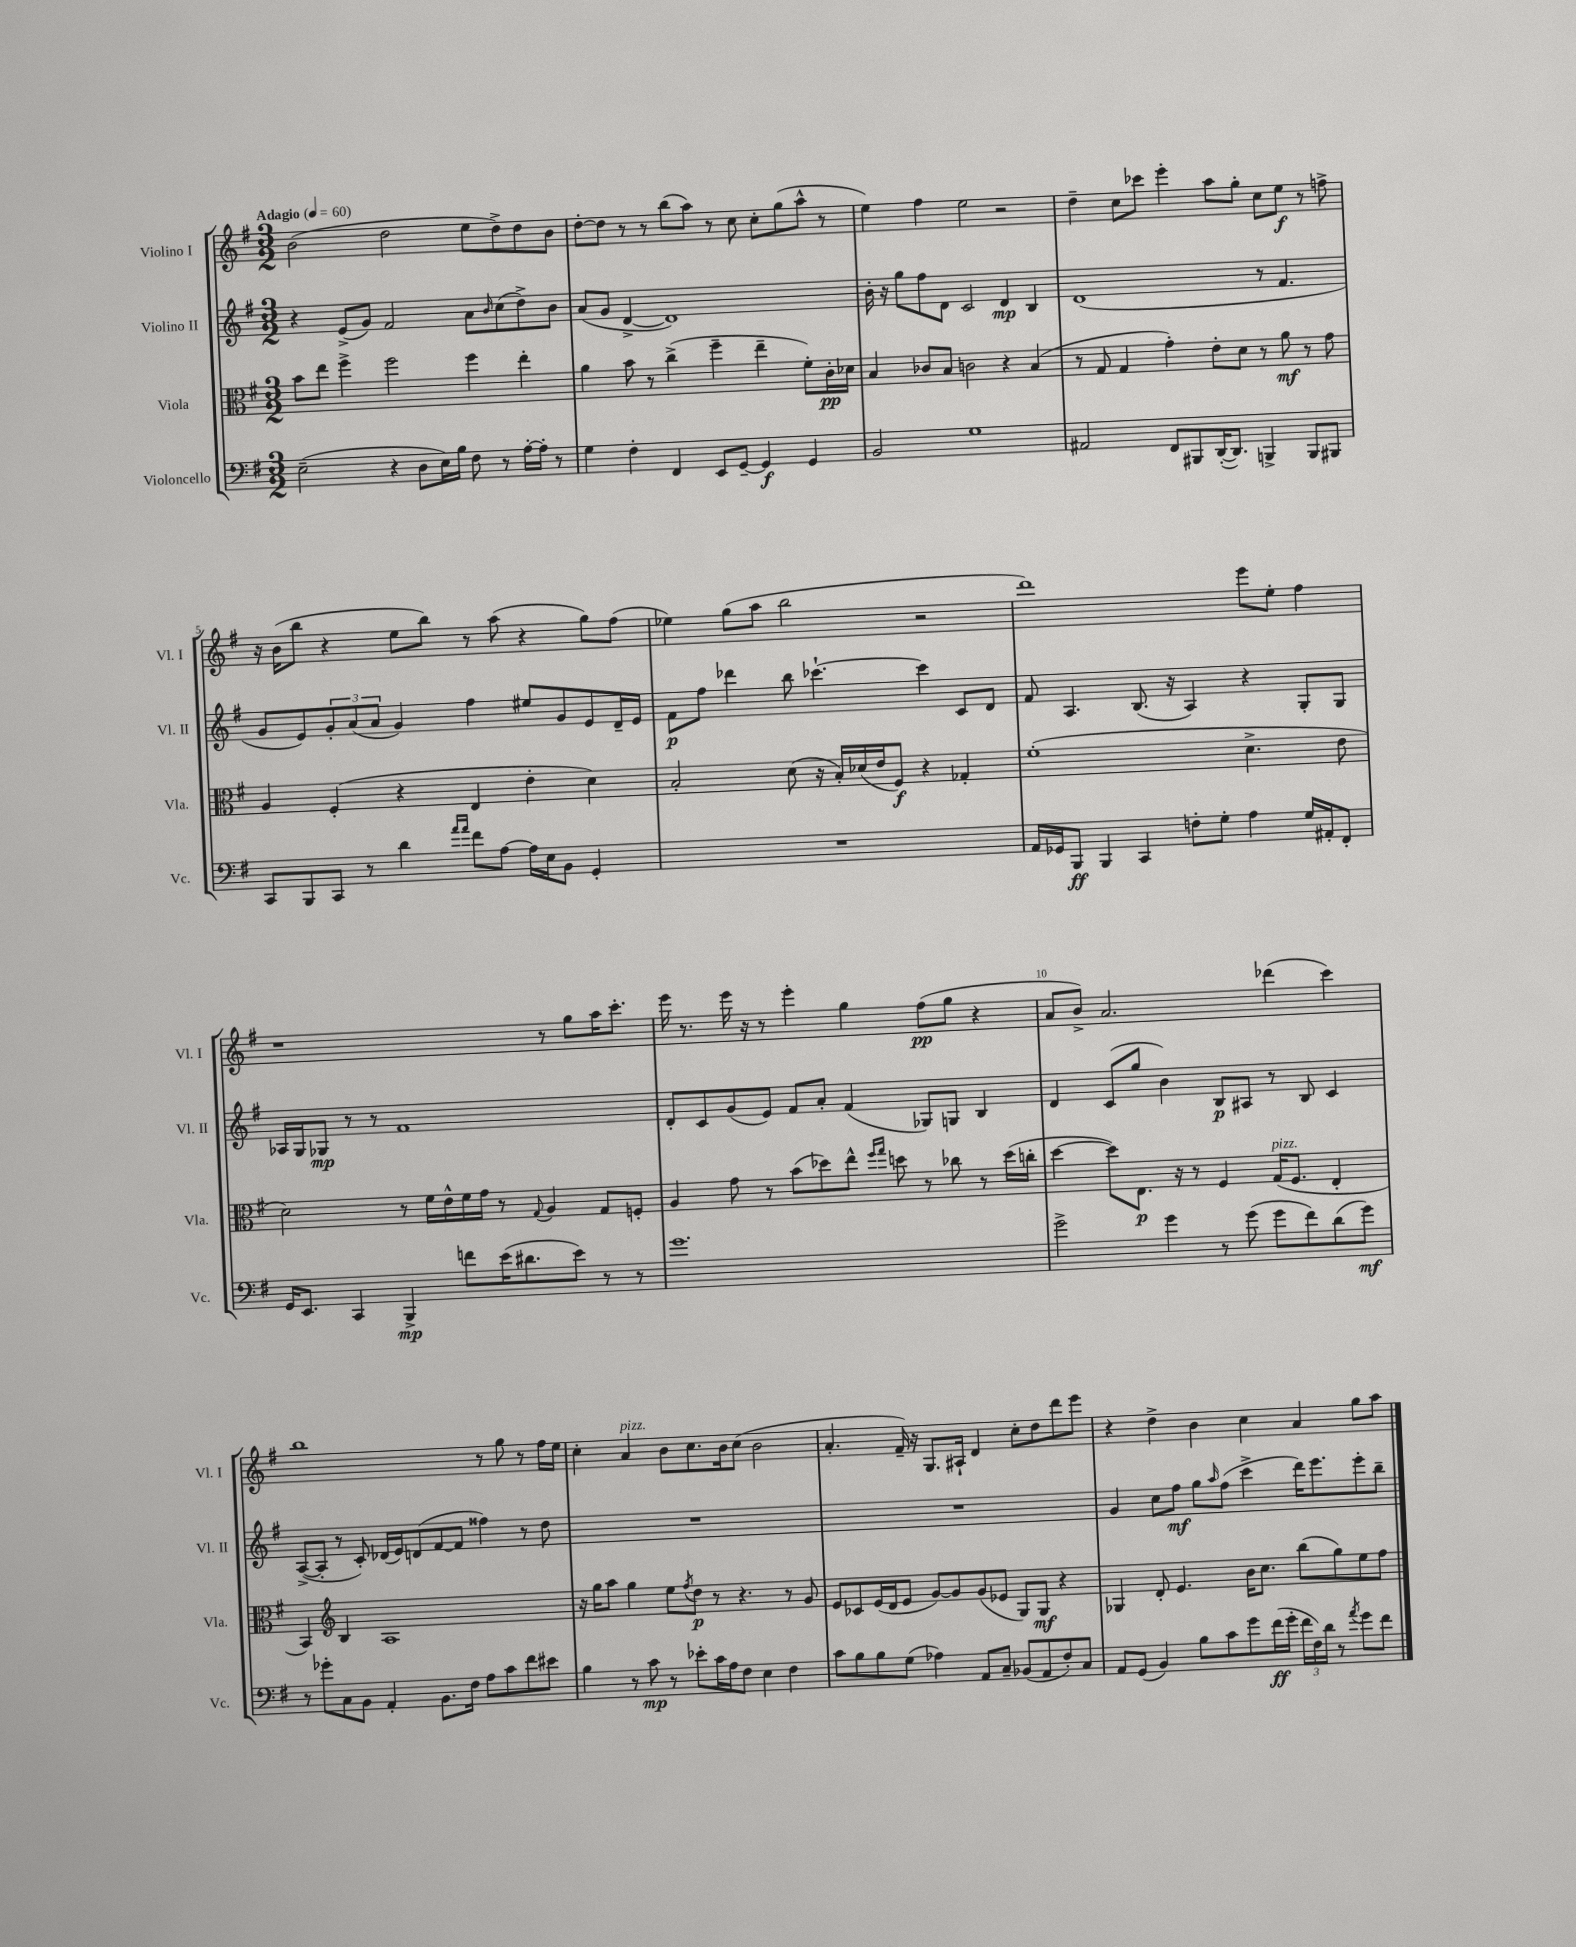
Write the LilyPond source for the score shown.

<<
\new StaffGroup <<
\new Staff = "s0" \with { instrumentName = "Violino I" shortInstrumentName = "Vl. I" } {
    \clef treble \key g \major \numericTimeSignature \time 3/2 \tempo "Adagio" 4 = 60
    b'2( d''2 e''8 d''8->) d''8 b'8 |
    d''8~-. d''8 r8 r8 b''8( a''8) r8 c''8 c''8-. g''8( a''8-^ r8 |
    e''4) fis''4 e''2 r2 |
    d''4-- c''8 ces'''8 e'''4-. a''8 g''8-. c''8 e''8\f r8 f''8-> |
    r16 b'16( b''8 r4 e''8 b''8) r8 a''8( r4 g''8) fis''8( |
    ees''4) g''8( a''8 b''2 r2 |
    d'''1) e'''8 e''8-. fis''4 |
    r1 r8 g''8 a''16 c'''8.-. |
    e'''16 r8. e'''16 r16 r8 e'''4-. g''4 fis''8\pp( g''8 r4 |
    a'8 b'8->) a'2. des'''4( c'''4) |
    b''1 r8 g''8 r8 fis''16 e''16 |
    c''4-. a'4^\markup { \italic "pizz." } b'8 c''8. b'16 c''8( b'2 |
    a'4.-. fis'16--) r16 g8. ais16-! d'4 c''8-. d''8 d'''8 e'''8 |
    r4 d''4-> b'4 c''4 a'4 g''8 a''8 \bar "|." |
}
\new Staff = "s1" \with { instrumentName = "Violino II" shortInstrumentName = "Vl. II" } {
    \clef treble \key g \major \numericTimeSignature \time 3/2
    r4 e'8->( g'8) fis'2 a'8 \grace { b'16 } c''8( d''8->) b'8 |
    a'8( g'8 d'4~-> d'1) |
    b'16-. r16 g''8 fis''8 d'8 c'2 d'4\mp b4 |
    d'1( r8 fis'4. |
    g'8 e'8) \tuplet 3/2 { g'8-. a'8( a'8 } g'4) fis''4 eis''8 g'8 e'8 d'16-- e'16 |
    fis'8\p fis''8 des'''4 b''8 ces'''4.~-! ces'''4 c'8 d'8 |
    fis'8 a4. b8.( r16 a4) r4 g8-. g8 |
    aes16 g16 ges8\mp r8 r8 fis'1 |
    d'8-. c'8 g'8( e'8) fis'8 a'8-. fis'4( ges8) g8 b4 |
    d'4 c'8( g''8 b'4) b8\p ais8 r8 b8 c'4 |
    a8~->( a8-. r8 c'8-.) des'16( e'16) d'8( fis'8~ fis'8 fisis''4) r8 d''8 |
    R1. |
    R1. |
    g'4 c''8 fis''8\mf g''8 \grace { a''16 } fis''8( c'''4-> d'''16) e'''8. e'''8-. b''8-- \bar "|." |
}
\new Staff = "s2" \with { instrumentName = "Viola" shortInstrumentName = "Vla." } {
    \clef alto \key g \major \numericTimeSignature \time 3/2
    b'8 e''8 fis''4-> fis''2 fis''4 e''4-. |
    a'4 b'8 r8 c''4->( fis''4-- e''4-- fis'8-.) c'16-.\pp des'16 |
    b4 ces'8 b8 c'2 r4 b4( |
    r8 g8 g4 g'4-.) e'8-. d'8 r8 a'8\mf r8 g'8 |
    a4 fis4-.( r4 e4 e'4-. d'4) |
    b2-. d'8( r16 b16-.) des'16( e'16 fis8\f) r4 ges4-. |
    fis'1-.( d'4.-> e'8 |
    d'2) r8 fis'16 e'16-^ fis'16 g'16 r8 \appoggiatura { g8 } a4 g8 f8-. |
    a4 g'8 r8 b'8( des''8) e''8-^ \grace { fis''16 g''16 } d''8 r8 ces''8 r8 d''16( c''16-. |
    d''4~ d''8) e8.\p r16 r8 fis4 g16^\markup { \italic "pizz." }( fis8. e4-. |
    b,4) \clef treble b4 a1 |
    r16 g''16 a''8 g''4 e''8 \acciaccatura { fis''8 } d''8\p r8 r4. r8 g'8 |
    e'8 ces'8 e'16( d'16 e'8 g'8~) g'8 g'8( ees'8 g8) g8\mf r4 |
    ges4 d'8-. e'4. b'16 c''8. b''8( g''8) e''8 fis''8 \bar "|." |
}
\new Staff = "s3" \with { instrumentName = "Violoncello" shortInstrumentName = "Vc." } {
    \clef bass \key g \major \numericTimeSignature \time 3/2
    e2--( r4 d8 e16) b16 fis8 r8 a16~-. a16-. r8 |
    g4 fis4-. fis,4 e,8 g,8~-- g,4\f g,4 |
    b,2 g1 |
    ais,2 fis,8 bis,,8 d,16~-.( d,8.) b,,4-> b,,8 bis,,8 |
    c,8 b,,8 c,8 r8 d'4 \grace { a'16 a'16 } fis'8 a8~ a16 e16 b,8 g,4-. |
    R1. |
    a,16 ges,16 b,,8\ff b,,4 c,4 f8-. g8-. a4 g16 ais,16-. fis,8-. |
    g,16 e,8. c,4 b,,4->\mp f'8 e'16( dis'8. e'8) r8 r8 |
    g'1. |
    g'2-> g'4 r8 g'8( g'8 fis'8) d'8( g'8\mf) |
    r8 ges'8-. c8 b,8 a,4-. b,8. fis16 a8 c'8 fis'8 eis'8 |
    b4 r8 c'8\mp r8 ees'8-. c'16 a16 fis8 e4 fis4 |
    c'8 b8 b8 g8( aes4) a,8 c8-- bes,8( a,8 fis8-.) c8 |
    a,8 g,8( b,4) b8 c'8 g'8 fis'16\ff( g'16-. \tuplet 3/2 { fis'16 fis16) d'16 } r8 \acciaccatura { a'8 } g'8 fis'8 \bar "|." |
}
>>
>>
\layout { \context { \Score \override BarNumber.break-visibility = ##(#f #t #t) barNumberVisibility = #(every-nth-bar-number-visible 5) } }
